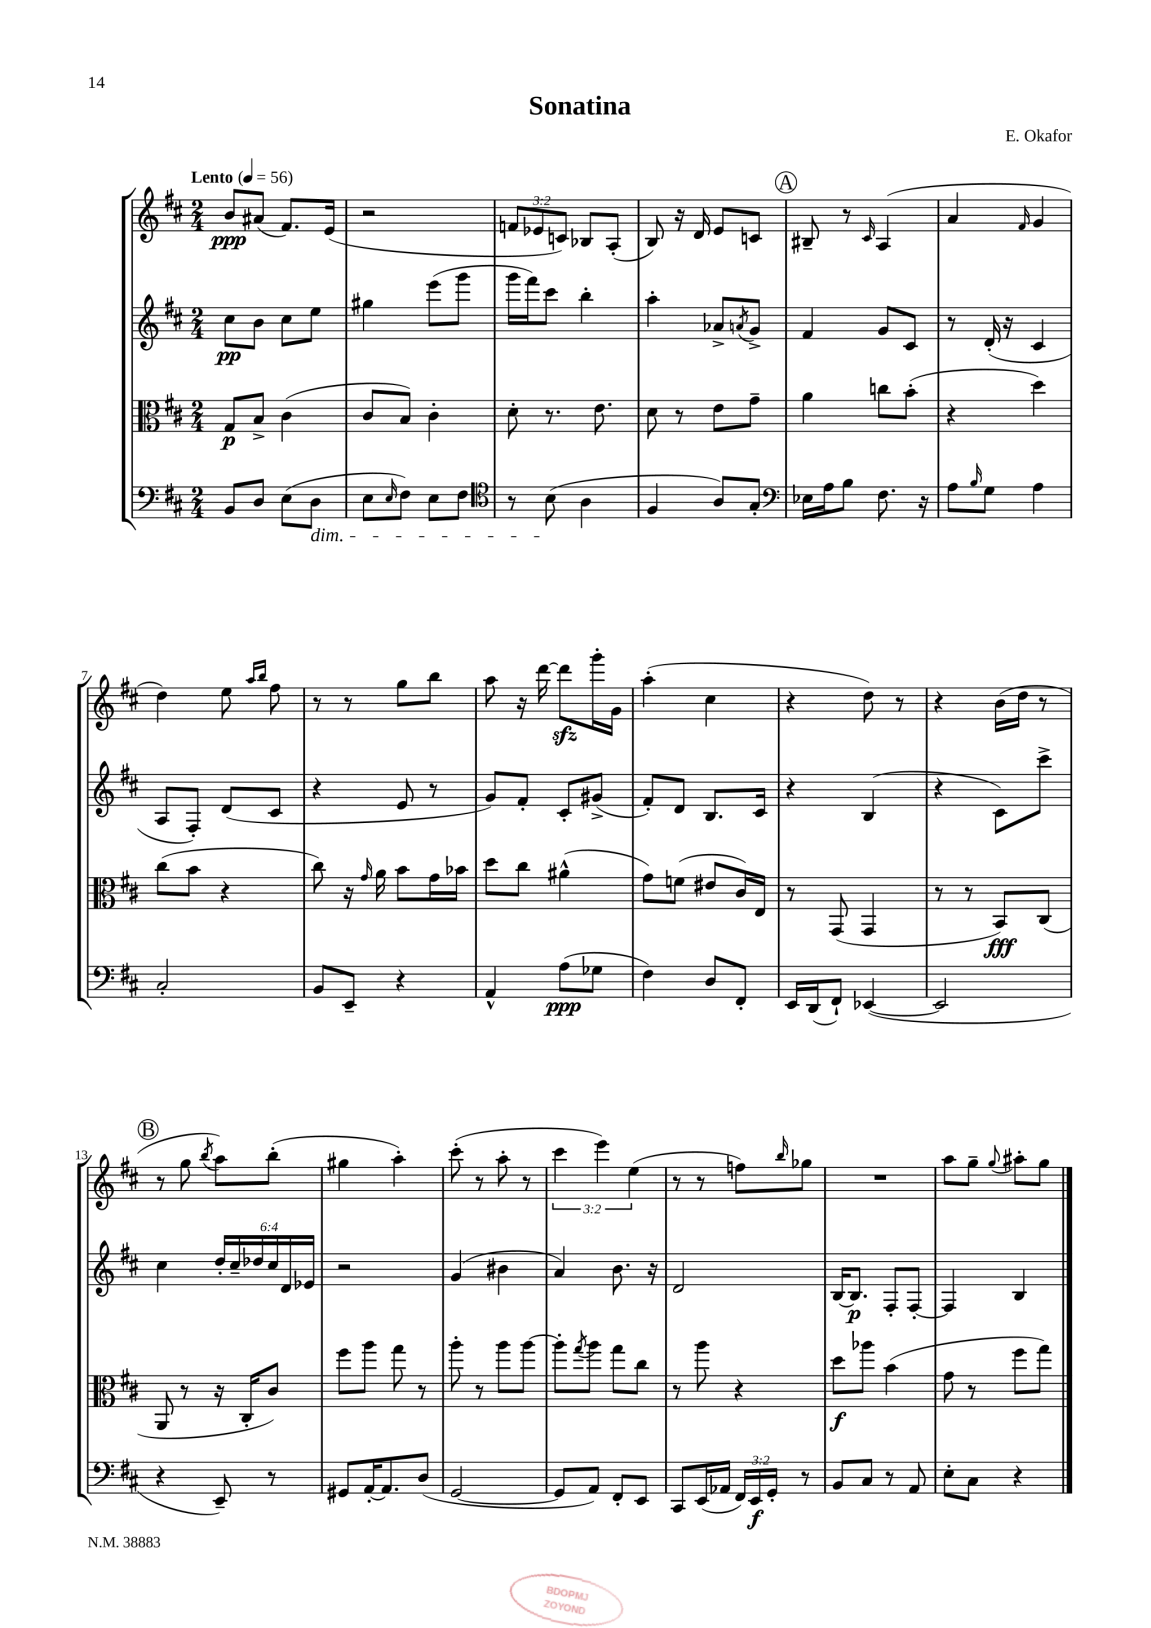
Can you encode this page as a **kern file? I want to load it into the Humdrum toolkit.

**kern	**kern	**kern	**kern
*staff4	*staff3	*staff2	*staff1
*clefF4	*clefC3	*clefG2	*clefG2
*k[f#c#]	*k[f#c#]	*k[f#c#]	*k[f#c#]
*M2/4	*M2/4	*M2/4	*M2/4
*MM56	*MM56	*MM56	*MM56
8BB/L	8G/L	8cc#\L	8b/L
8D/J	8B^/J	8b\J	(8a#/J
(8E\L	(4c#\	8cc#\L	8.f#/L)
8D\J	.	8ee\J	.
.	.	.	(16e/Jk
=	=	=	=
8E\L	8c#/L	4gg#\	2r
16qqE/	.	.	.
8F#\J)	8B/J)	.	.
8E\L	4c#'\	(8eee\L	.
8F#\J	.	8ggg\J	.
=	=	=	=
*clefC4	*	*	*
8r	8d'\	16ggg\LL	12f/L
.	.	16fff#\J)	.
.	.	.	12e-/
(8B\	8.r	8ccc#\J	.
.	.	.	12c/J)
4A\	.	4bb'\	8B-/L
.	8.e\	.	.
.	.	.	(8A'/J
=	=	=	=
4F#/	8d\	4aa'\	8B/)
.	8r	.	16r
.	.	.	16d/
8A/L)	8e\L	8a-^/L	8e/L
.	.	8qa/	.
8G'/J	8g~\J	8g^/J	8c/J
=	=	=	=
*clefF4	*	*	*
16E-\LL	4a\	4f#/	8B#~/
16A\J	.	.	.
8B\J	.	.	8r
.	.	.	16qqc#/
8.F#\	8cc\L	8g/L	(4A/
.	(8b'\J	8c#/J	.
16r	.	.	.
=	=	=	=
8A\L	4r	8r	4a/
16qqB/	.	.	.
8G\J	.	(16d'/	.
.	.	16r	.
.	.	.	16qqf#/
4A\	4dd\)	4c#/	4g/
=	=	=	=
2C#'/	(8cc#\L	8A/L	4dd\)
.	8b\J	8F#'/J)	.
.	4r	(8d/L	8ee\
.	.	.	16qqaa/LL
.	.	.	16qqbb/JJ
.	.	8c#/J	8ff#\
=	=	=	=
8BB/L	8cc#\)	4r	8r
8EE~/J	16r	.	8r
.	16qqg/	.	.
.	16a\	.	.
4r	8b\L	8e/	8gg\L
.	16g\L	8r	8bb\J
.	16b-\JJ	.	.
=	=	=	=
4AA^^/	8dd\L	8g/L)	8aa\
.	8cc#\J	8f#'/J	16r
.	.	.	[16ddd\
(8A\L	(4a#^^\	8c#'/L	8ddd\]L
8G-\J	.	(8g#^/J	16ggg'\L
.	.	.	16g\JJ
=	=	=	=
4F#\)	8g\L)	8f#'/L)	(4aa'\
.	(8f\J	8d/J	.
8D/L	8e#/L	8.B/L	4cc#\
8FF#'/J	16c#/L)	.	.
.	16E/JJ	16c#/Jk	.
=	=	=	=
16EE/LL	8r	4r	4r
(16DD/J	.	.	.
8FF#`/J)	(8GG/	.	.
([4EE-/	4GG/	(4B/	8dd\)
.	.	.	8r
=	=	=	=
2EE-/]	8r	4r	4r
.	8r	.	.
.	8BB/L)	8c#\L)	(16b\LL
.	.	.	16dd\JJ
.	(8C#/J	8ccc#^\J	8r
=	=	=	=
4r	8AA/	4cc#\	8r
.	8r	.	8gg\
.	.	.	8qbb/
8EE~/)	16r	24dd'/LL	8aa\L)
.	.	24cc#~/	.
.	16C#'/LK	.	.
.	.	24dd-/	.
8r	8c#/J)	24cc#/	(8bb'\J
.	.	24d/	.
.	.	24e-/JJ	.
=	=	=	=
8GG#/L	8ff#\L	2r	4gg#\
[16AA'/K	8aa\J	.	.
8.AA/]	.	.	.
.	8gg\	.	4aa'\)
(8D/J	8r	.	.
=	=	=	=
[2GG/	8aa'\	(4g/	(8ccc#'\
.	8r	.	8r
.	8aa\L	4b#\	8aa'\
.	[8aa\J	.	8r
=	=	=	=
8GG/]L	8aa'\]L	4a/)	6ccc#\
.	8qgg/	.	.
8AA/J)	8aa\J	.	.
.	.	.	6eee\)
8FF#'/L	8gg\L	8.b\	.
.	.	.	(6ee\
8EE/J	8cc#\J	.	.
.	.	16r	.
=	=	=	=
8CC#/L	8r	2d/	8r
(16EE/L	8aa\	.	8r
16AA-/JJ	.	.	.
24FF#/LL)	4r	.	8ff\L)
24EE/	.	.	.
24GG'/JJ	.	.	.
.	.	.	16qqbb/
8r	.	.	8gg-\J
=	=	=	=
8BB/L	8dd\L	[16B/LK	2r
.	.	8.B/]J	.
8C#/J	8aa-\J	.	.
8r	(4b\	8F#'/L	.
8AA/	.	[8F#'/J	.
=	=	=	=
8E'\L	8g\	4F#/]	8aa\L
8C#\J	8r	.	8gg~\J
.	.	.	8qqgg/
4r	8ff#\L	4B/	8aa#'\L
.	8gg\J)	.	8gg\J
==	==	==	==
*-	*-	*-	*-
